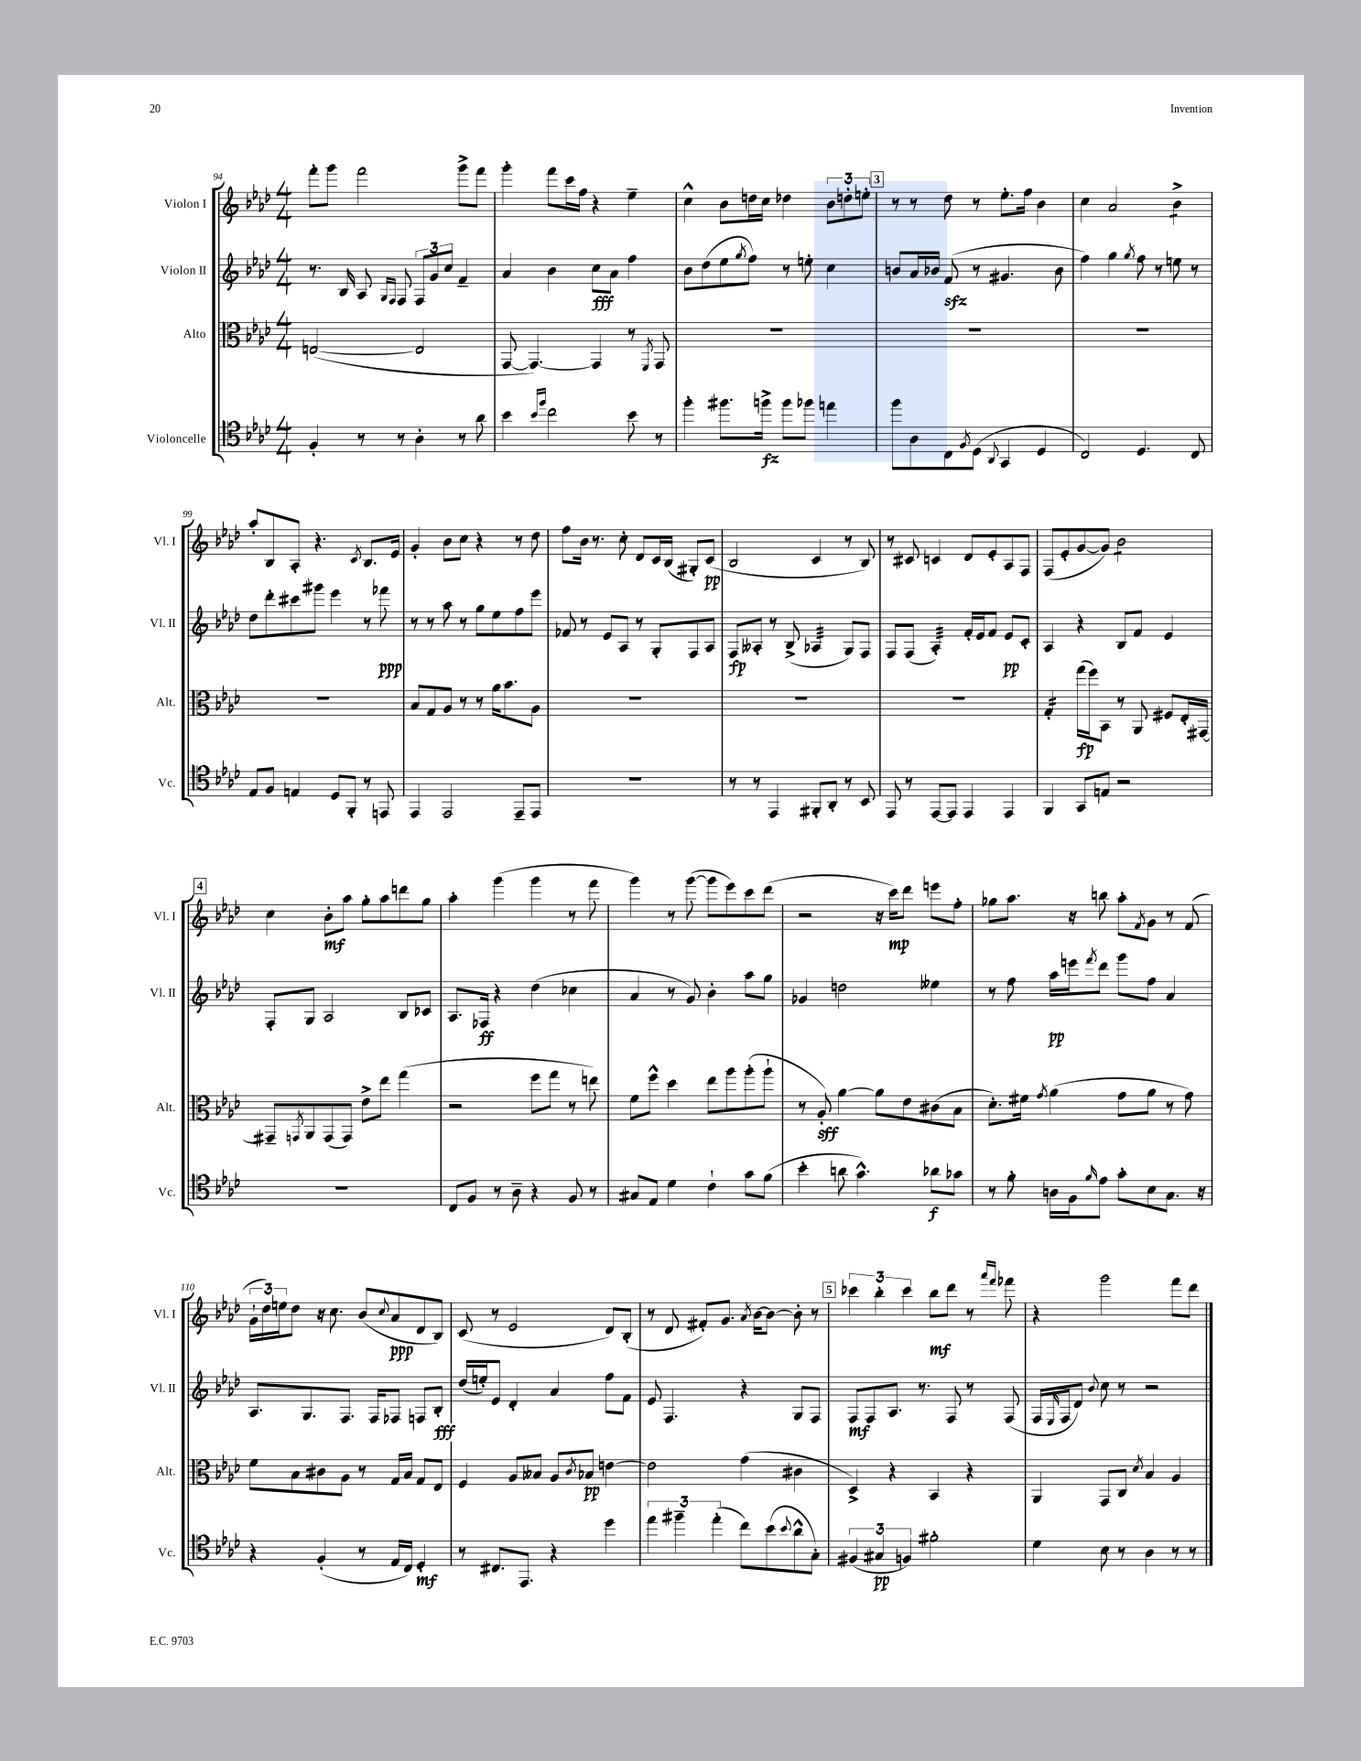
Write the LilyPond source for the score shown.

<<
\new StaffGroup <<
\new Staff = "s0" \with { instrumentName = "Violon I" shortInstrumentName = "Vl. I" } {
    \clef treble \key aes \major \numericTimeSignature \time 4/4
    f'''8-. g'''8 f'''2 g'''8-> f'''8 |
    g'''4-. f'''8 c'''16 f''16 r4 ees''4-- |
    c''4-^ bes'8 d''16 c''16 des''4 \tuplet 3/2 { bes'8 d''8-. e''8-. } |
    \mark \markup { \box "3" } r8 r8 des''8 r8 ees''8.-. f''16 bes'4 |
    c''4 aes'2 bes'4:8-> |
    aes''8-. bes8 aes8-. r4. \acciaccatura { c'8 } bes8. ees'16 |
    g'4-. bes'8 c''8 r4 r8 des''8 |
    f''8 bes'16 r8. c''8-. des'8 c'16 bes16( gis8-.) c'8\pp( |
    bes2 c'4 r8 bes8) |
    r8 cis'8 c'4 des'8 ees'8-. aes8 f8 |
    f8( ees'8-. g'8~ g'8) bes'2:8 |
    \mark \markup { \box "4" } c''4 bes'8-.\mf aes''8 g''8-. aes''8 d'''8 g''8 |
    aes''4-. g'''4( g'''4 r8 f'''8 |
    g'''4) r8 g'''8~( g'''8 ees'''8) c'''8 des'''8( |
    r2 r16 c'''16\mp) des'''8 e'''8 f''8-. |
    ges''8 aes''8. r16 b''8 aes''8-. \acciaccatura { f'8 } g'8 r8 f'8( |
    \tuplet 3/2 { g'16-! des''16) e''16 } des''8 r16 c''8. bes'8( \appoggiatura { c''8 } aes'8\ppp des'8 bes8) |
    c'8( r8 ees'2 des'8) bes8-.( |
    r8 des'8 fis'8-.) g'8. \acciaccatura { aes'8 } bes'16~ bes'8~ bes'8-. r8 |
    \mark \markup { \box "5" } \tuplet 3/2 { ces'''4 bes''4-. ces'''4 } bes''8\mf des'''8 r8 \grace { aes'''16 f'''16 } fes'''8 |
    r4 g'''2 f'''8 des'''8 \bar "|." |
}
\new Staff = "s1" \with { instrumentName = "Violon II" shortInstrumentName = "Vl. II" } {
    \clef treble \key aes \major \numericTimeSignature \time 4/4
    r8. bes16 aes8 \grace { g16 f16 } f8 \tuplet 3/2 { f8 g'8 c''8 } f'4-- |
    aes'4 bes'4 c''8\fff aes'8 f''4 |
    bes'8 des''8( ees''8 \acciaccatura { g''8 } f''8) r8 e''8-. c''4 |
    \mark \markup { \box "3" } b'8 aes'16 bes'16 f'8\sfz( r8 gis'4. bes'8 |
    f''4) g''4 \acciaccatura { g''8 } f''8 r8 e''8 r8 |
    des''8 des'''8-. cis'''8 gis'''8 ees'''4 r8 fes'''8\ppp |
    r8 r8 aes''8 r8 g''8 ees''8 f''8 ees'''8 |
    fes'8 r8 ees'8 aes8 r8 g8-. f8 aes8 |
    f8\fp aeses8-. r8 bes8->( aes4:32 g8) f8 |
    f8 f8( aes4:32-.) f'16-. ees'16 f'8 ees'8\pp c'8-. |
    aes4 r4 bes8 f'8 ees'4 |
    \mark \markup { \box "4" } f8-. g8 aes2 bes8 ces'8 |
    aes8. fes16\ff r4 des''4( ces''4 |
    aes'4 r8 g'8) bes'4-. aes''8 g''8 |
    ges'4 d''2 eeses''4 |
    r8 f''8 aes''16\pp e'''16 \acciaccatura { f'''8 } des'''8 g'''8 f''8 aes'4 |
    aes8. g8. f8. f16 fes8 f8 bes8-.\fff |
    des''16( e''16-.) ees'8 des'4-. aes'4 f''8 f'8 |
    ees'8 f4. r4 g8 f8 |
    \mark \markup { \box "5" } f8\mf f8 aes8. r8. f8 r8 f8( |
    f16 \grace { ees16 } f16 des'8) \appoggiatura { bes'8 } c''8 r8 r2 \bar "|." |
}
\new Staff = "s2" \with { instrumentName = "Alto" shortInstrumentName = "Alt." } {
    \clef alto \key aes \major \numericTimeSignature \time 4/4
    e2~( e2 |
    g,8~ g,4.~) g,4 r8 \acciaccatura { f,8 } g,8 |
    R1 |
    \mark \markup { \box "3" } R1 |
    R1 |
    R1 |
    bes8 g8 aes8 r8 r8 aes'16 bes'8. aes8 |
    R1 |
    R1 |
    R1 |
    g4:16-. g''16\fp( f''16) bes,8 r8 aes,8 fis8 ees16-. gis,16~ |
    \mark \markup { \box "4" } gis,8-- \acciaccatura { g,8 } aes,8 g,8( g,8) ees'8-> ees''8 g''4( |
    r2 f''8 g''8 r8 e''8) |
    f'8 f''8-^ des''4 ees''8 aes''8 aes''8-.( aes''8-! |
    r8 aes8-.\sff) aes'4~ aes'8 ees'8 cis'8( bes8 |
    des'8.-.) fis'16 \acciaccatura { g'8 } aes'4( g'8 aes'8 r8 g'8) |
    f'8 bes8 cis'8 aes8 r8 g16 bes16 g8 ees8 |
    f4 aes8 beses8 aes8 \acciaccatura { c'8 } bes8\pp e'4~ |
    e'2 g'4( cis'4 |
    \mark \markup { \box "5" } des4->) r4 bes,4 r4 |
    aes,4 g,8 c8 \acciaccatura { des'8 } bes4 aes4 \bar "|." |
}
\new Staff = "s3" \with { instrumentName = "Violoncelle" shortInstrumentName = "Vc." } {
    \clef tenor \key aes \major \numericTimeSignature \time 4/4
    f4-. r8 r8 aes4-. r8 aes'8 |
    bes'4 \grace { bes'16 f''16 } c''2 bes'8 r8 |
    f''4-. fis''8. f''16->\fz f''8 fes''8 e''4 |
    \mark \markup { \box "3" } f''8 aes8 c8 \acciaccatura { f8 } des8( \appoggiatura { aes,8 } g,4 des4 |
    c2) des4. c8 |
    ees8 f8 e4 des8 f,8-. r8 e,8 |
    ees,4 ees,2 ees,8-- ees,8 |
    R1 |
    r8 r8 ees,4 fis,8-. aes,8-. r8 bes,8 |
    ees,8 r8 ees,8~ ees,8 ees,4 ees,4 |
    f,4 g,8 e8 r2 |
    \mark \markup { \box "4" } R1 |
    c8 f8 r8 aes8-- r4 f8 r8 |
    gis8 ees8 des'4 c'4-! g'8 f'8( |
    bes'4-. a'8 g'4.-^) aes'8\f ges'8 |
    r8 f'8-. a16 f16 \grace { f'16 } ees'8 g'8-. bes8 g8. r16 |
    r4 f4-.( r8 ees16 c16) des4-.\mf |
    r8 cis8. ees,8. r4 des''4 |
    \tuplet 3/2 { ees''4 fis''4-- ees''4-.( } c''8) bes'8( \appoggiatura { bes'8 } aes'8-^ g8-.) |
    \mark \markup { \box "5" } \tuplet 3/2 { fis4( gis4\pp f4) } fis'2-. |
    des'4 bes8 r8 aes4 r8 r8 \bar "|." |
}
>>
>>
\layout { \context { \Score currentBarNumber = #94 } }
